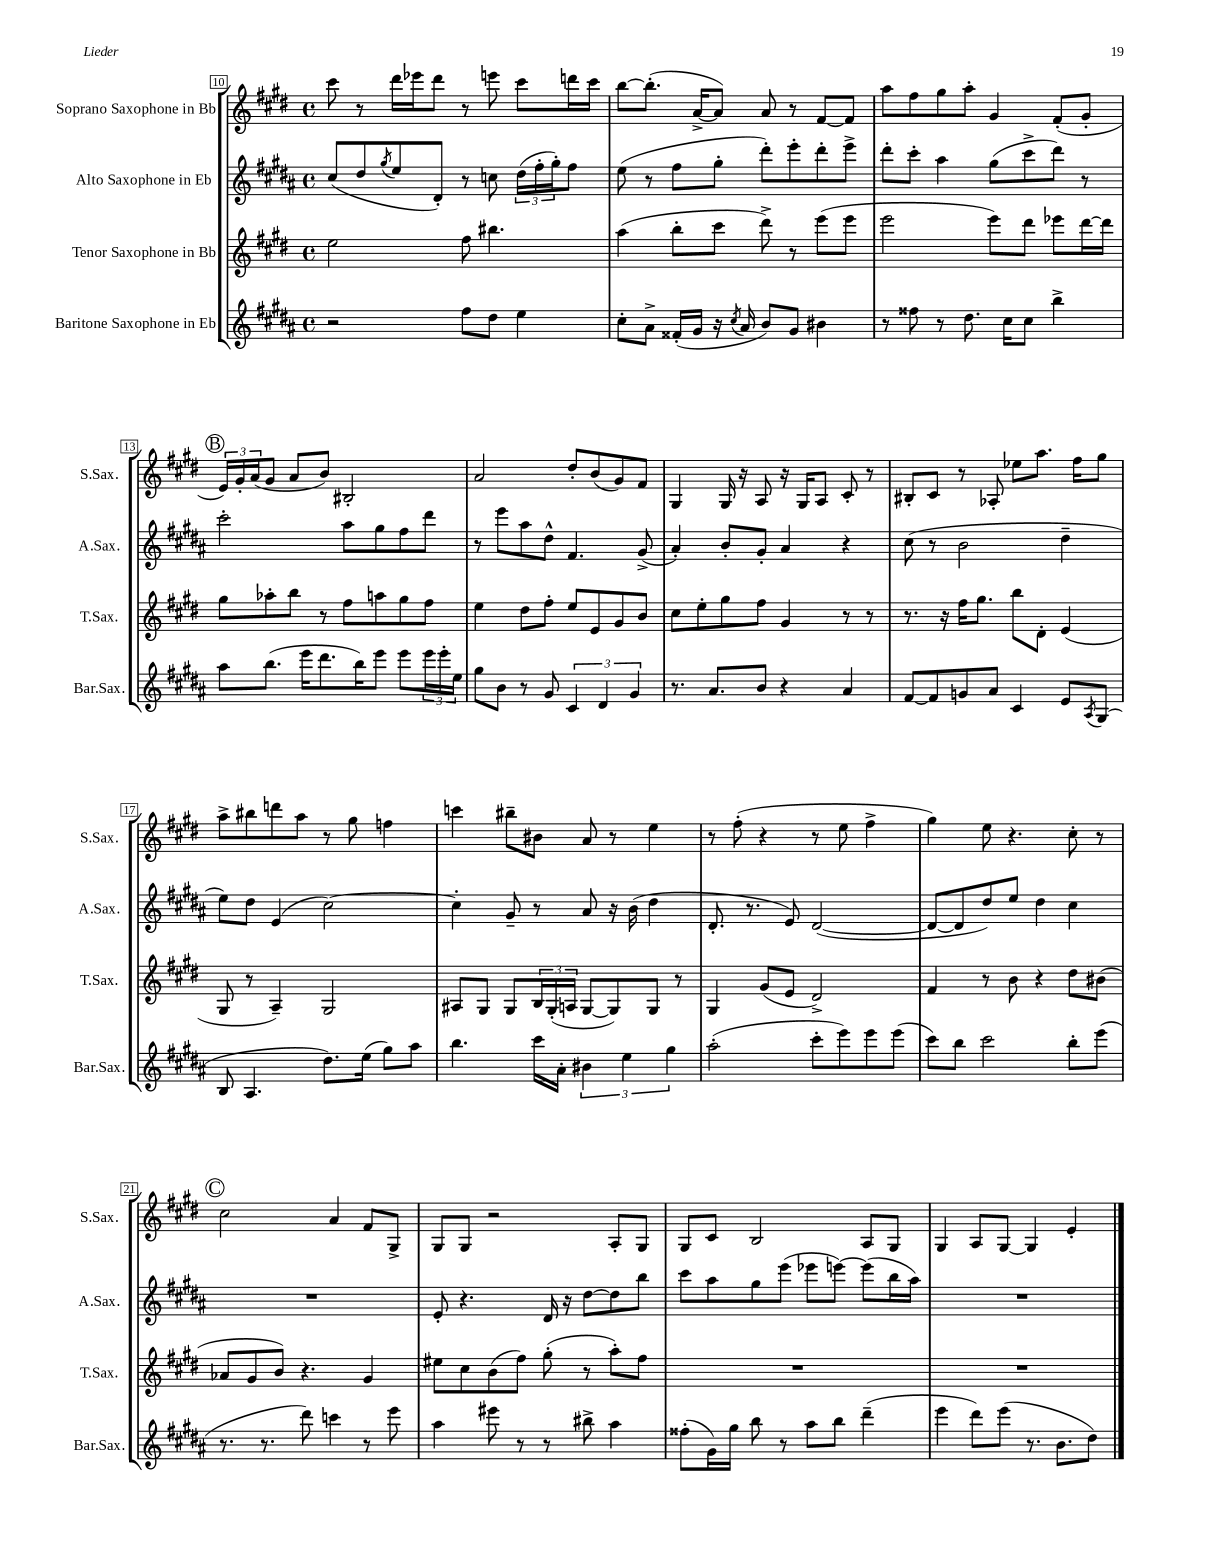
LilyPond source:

<<
\new StaffGroup <<
\new Staff = "s0" \with { instrumentName = "Soprano Saxophone in Bb" shortInstrumentName = "S.Sax." } {
    \clef treble \key e \major \defaultTimeSignature \time 4/4
    cis'''8 r8 dis'''16 ees'''16 dis'''8 r8 e'''8 cis'''8 d'''16 cis'''16 |
    b''8~ b''8.-.( a'16~-> a'8) a'8 r8 fis'8~ fis'8 |
    a''8 fis''8 gis''8 a''8-. gis'4 fis'8-.( gis'8-. |
    \mark \markup { \circle "B" } \tuplet 3/2 { e'16) gis'16-. a'16( } gis'8 a'8 b'8) bis2-. |
    a'2 dis''8-. b'8( gis'8) fis'8 |
    gis4 gis16 r16 a8 r16 gis16 a8 cis'8-. r8 |
    bis8-. cis'8 r8 aes8-. ees''8 a''8. fis''16 gis''8 |
    a''8-> bis''8 d'''8 a''8 r8 gis''8 f''4 |
    c'''4 bis''8-- bis'8 a'8 r8 e''4 |
    r8 fis''8-.( r4 r8 e''8 fis''4-> |
    gis''4) e''8 r4. cis''8-. r8 |
    \mark \markup { \circle "C" } cis''2 a'4 fis'8 gis8-> |
    gis8 gis8 r2 a8-. gis8 |
    gis8 cis'8 b2 a8 gis8 |
    gis4 a8 gis8~ gis4 e'4-. \bar "|." |
}
\new Staff = "s1" \with { instrumentName = "Alto Saxophone in Eb" shortInstrumentName = "A.Sax." } {
    \clef treble \key b \major \defaultTimeSignature \time 4/4
    cis''8( dis''8 \acciaccatura { gis''8 } e''8 dis'8-.) r8 c''8 \tuplet 3/2 { dis''16( fis''16-. gis''16-.) } fis''8 |
    e''8( r8 fis''8 gis''8-. dis'''8-.) e'''8-. dis'''8-. e'''8-> |
    dis'''8-. cis'''8-. ais''4 gis''8( cis'''8-> dis'''8) r8 |
    \mark \markup { \circle "B" } cis'''2-. ais''8 gis''8 fis''8 dis'''8 |
    r8 e'''8 ais''8 dis''8-^ fis'4. gis'8->( |
    ais'4-.) b'8-. gis'8-. ais'4 r4 |
    cis''8( r8 b'2 dis''4-- |
    e''8) dis''8 e'4( cis''2~) |
    cis''4-. gis'8-- r8 ais'8 r16 b'16( dis''4 |
    dis'8.-. r8. e'8) dis'2~( |
    dis'8~ dis'8 dis''8) e''8 dis''4 cis''4 |
    \mark \markup { \circle "C" } R1 |
    e'8-. r4. dis'16 r16 dis''8~ dis''8 b''8 |
    cis'''8 ais''8 gis''8 e'''8( ees'''8 e'''8~) e'''8( b''16 ais''16) |
    R1 \bar "|." |
}
\new Staff = "s2" \with { instrumentName = "Tenor Saxophone in Bb" shortInstrumentName = "T.Sax." } {
    \clef treble \key e \major \defaultTimeSignature \time 4/4
    e''2 fis''8 bis''4. |
    a''4( b''8-. cis'''8 dis'''8->) r8 e'''8( e'''8 |
    e'''2 e'''8) dis'''8 ees'''8 dis'''16~ dis'''16 |
    \mark \markup { \circle "B" } gis''8 aes''8-. b''8 r8 fis''8 a''8 gis''8 fis''8 |
    e''4 dis''8 fis''8-. e''8 e'8 gis'8 b'8 |
    cis''8 e''8-. gis''8 fis''8 gis'4 r8 r8 |
    r8. r16 fis''16 gis''8. b''8 dis'8-. e'4( |
    gis8 r8 a4--) gis2 |
    ais8 gis8 gis8 \tuplet 3/2 { b16 gis16-.( a16 } gis8~ gis8) gis8 r8 |
    gis4 gis'8( e'8 dis'2->) |
    fis'4 r8 b'8 r4 dis''8 bis'8( |
    \mark \markup { \circle "C" } aes'8 gis'8 b'8) r4. gis'4 |
    eis''8 cis''8 b'8( fis''8) gis''8-.( r8 a''8-.) fis''8 |
    R1 |
    R1 \bar "|." |
}
\new Staff = "s3" \with { instrumentName = "Baritone Saxophone in Eb" shortInstrumentName = "Bar.Sax." } {
    \clef treble \key b \major \defaultTimeSignature \time 4/4
    r2 fis''8 dis''8 e''4 |
    cis''8-. ais'8-> fisis'16-.( gis'16 r16 \acciaccatura { cis''8 } ais'16 b'8) gis'8 bis'4 |
    r8 fisis''8 r8 dis''8. cis''16 cis''8 b''4-> |
    \mark \markup { \circle "B" } ais''8 b''8.( e'''16 dis'''8. b''16) e'''8 e'''8 \tuplet 3/2 { e'''16 e'''16-. e''16 } |
    gis''8 b'8 r8 gis'8 \tuplet 3/2 { cis'4 dis'4 gis'4 } |
    r8. ais'8. b'8 r4 ais'4 |
    fis'8~ fis'8 g'8 ais'8 cis'4 e'8 \acciaccatura { ais8 } gis8( |
    b8 ais4. dis''8.) e''16( gis''8) ais''8 |
    b''4. cis'''16 ais'16-. \tuplet 3/2 { bis'4 e''4 gis''4 } |
    ais''2-.( cis'''8-. e'''8) e'''8 e'''8( |
    cis'''8) b''8 cis'''2 b''8-. e'''8( |
    \mark \markup { \circle "C" } r8. r8. dis'''8) c'''4 r8 e'''8 |
    ais''4 eis'''8 r8 r8 bis''8-> ais''4 |
    fisis''8-.( gis'16) gis''16 b''8 r8 ais''8 b''8 dis'''4--( |
    e'''4 dis'''8) e'''8( r8. b'8. dis''8) \bar "|." |
}
>>
>>
\layout { \context { \Score currentBarNumber = #10 \override BarNumber.stencil = #(make-stencil-boxer 0.1 0.3 ly:text-interface::print) } }
